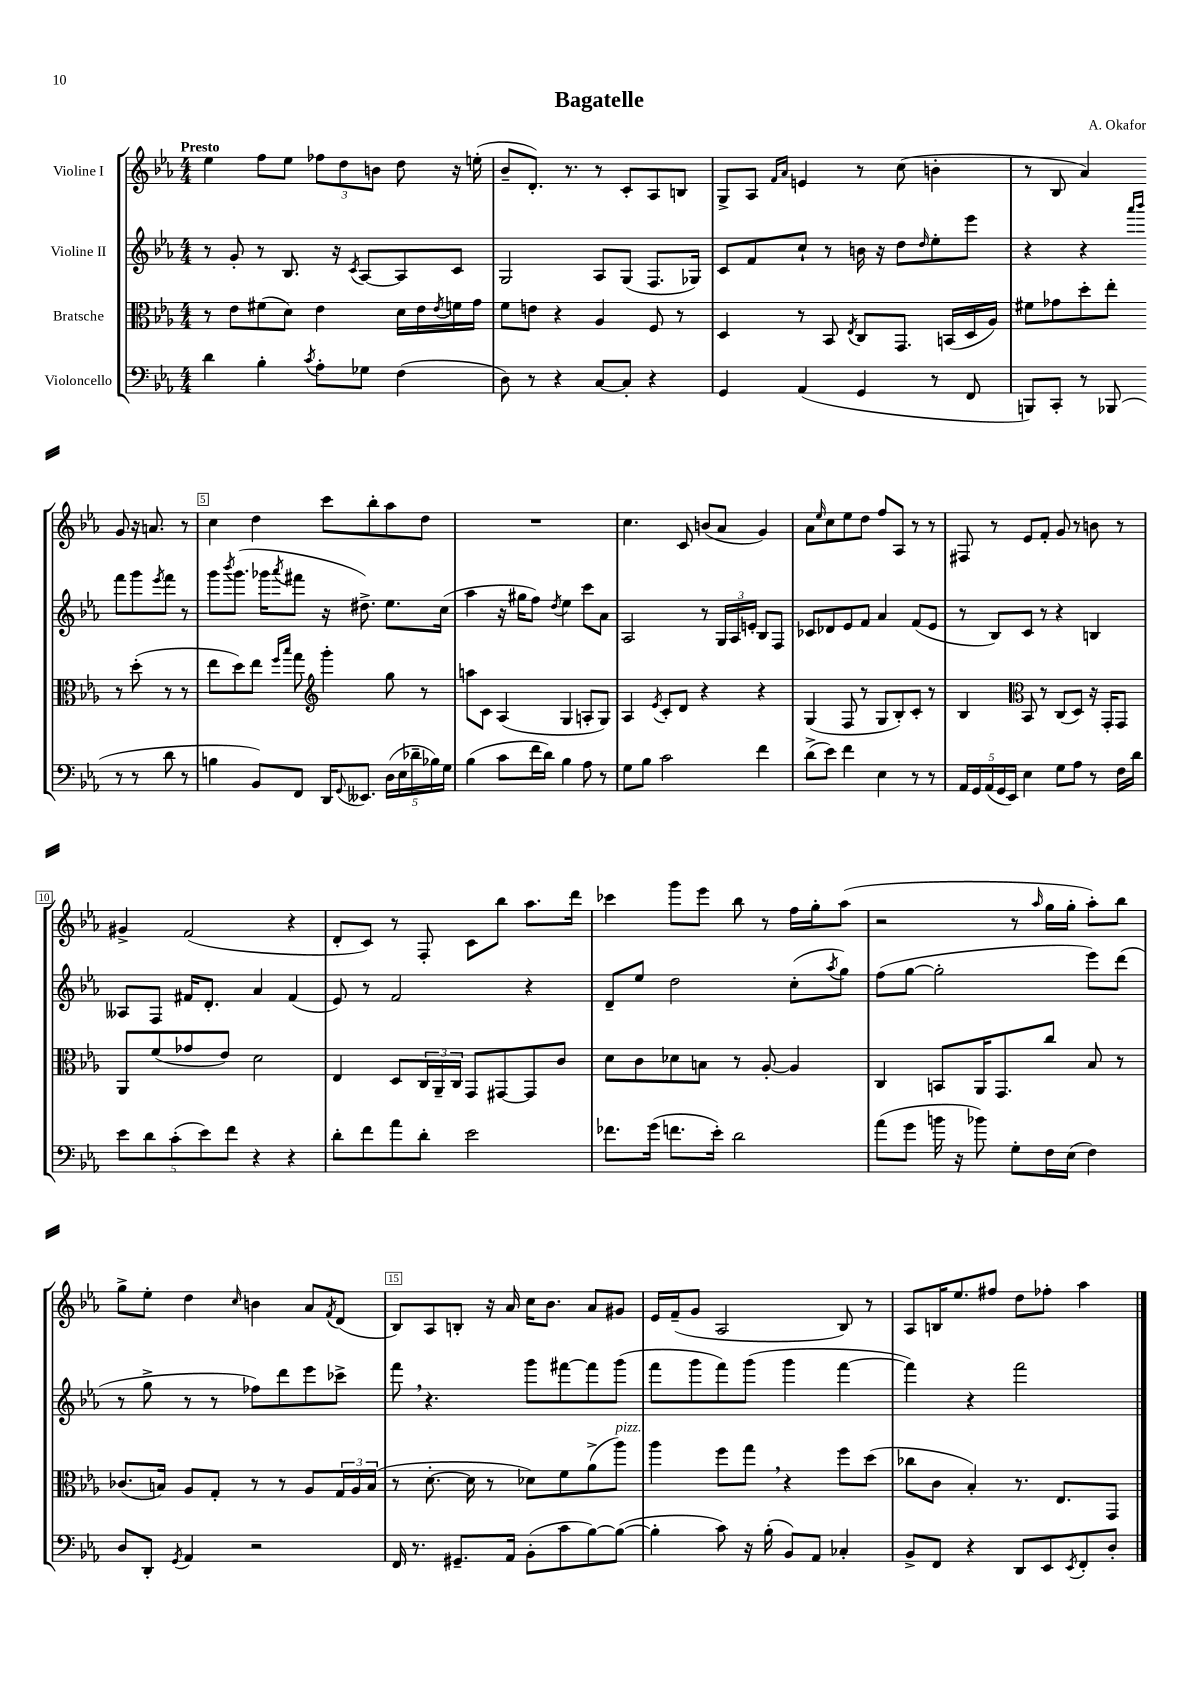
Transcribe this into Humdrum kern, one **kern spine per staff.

**kern	**kern	**kern	**kern
*part4	*part3	*part2	*part1
*staff4	*staff3	*staff2	*staff1
*I"Violoncello	*I"Bratsche	*I"Violine II	*I"Violine I
*clefF4	*clefC3	*clefG2	*clefG2
*k[b-e-a-]	*k[b-e-a-]	*k[b-e-a-]	*k[b-e-a-]
*M4/4	*M4/4	*M4/4	*M4/4
=1	=1	=1	=1
!	!	!	!LO:TX:a:B:t=Presto
4d\	8r	8r	4ee-\
.	8e-\L	8g'/	.
4B-'\	(8f#X\	8r	8ff\L
.	8d\J)	8.B-/	8ee-\J
8qc/	.	.	.
8A-'\L	4e-\	.	12ff-X\L
.	.	16r	.
.	.	.	12dd\
.	.	8qc/	.
8G-X\J	.	[8A-/L	.
.	.	.	12bn\J
(4F\	16d\LL	8A-/]	8dd\
.	16e-\	.	.
.	8qe-/	.	.
.	16fn\	8c/J	16r
.	16g\JJ	.	(16een'\
=2	=2	=2	=2
8D\)	8f\L	2G/	8b-~/L
8r	8en\J	.	8.d'/J)
4r	4r	.	.
.	.	.	8.r
[8C/L	4A-/	8A-/L	8r
8C'/J]	.	(8G/J	8c'/L
4r	8F/	8.F/L	8A-/
.	8r	.	8Bn/J
.	.	16G-X/Jk)	.
=3	=3	=3	=3
4GG/	4D/	8c/L	8G^/L
.	.	8f/	8A-/J
.	.	.	16qqf/LL
.	.	.	16qqa-/JJ
(4AA-/	8r	8cc`/J	4en/
.	8BB-/	8r	.
.	8qE-/	.	.
4GG/	8C/L	16bn\	8r
.	.	16r	.
.	8.GG/J	8dd\L	(8cc\
.	.	16qqdd/	.
8r	.	8ee-'\	4bn'\
.	(16BBn/LL	.	.
8FF/	16D/	8eee-\J	.
.	16A-/JJ)	.	.
=4	=4	=4	=4
8BBBn/L)	8f#X\L	4r	8r
8CC'/J	8g-X\	.	8B-/
8r	8dd'\	4r	4a-/)
(8BBB-X/	8ee-'\J	.	.
.	.	16qqaaa-/LL	.
.	.	16qqbbb-/JJ	.
8r	8r	8fff\L	8g/
8r	(8dd'\	8ggg\	16r
.	.	.	8.an/
.	.	8qeee-/	.
8d\	8r	8fff\J	.
8r	8r	8r	8r
!!LO:LB:g=z
=5	=5	=5	=5
4Bn\	8ee-\L	8ggg\L	4cc\
.	.	8qbbb-/	.
.	8dd\)	(8.ggg\J	.
8BB-/L)	8ee-\J	.	4dd\
.	.	16ggg-X\KL	.
.	16qqff/LL	.	.
.	16qqbb-/JJ	8qaaa-/	.
8FF/J	8gg\	8fff#X\J	.
*	*clefG2	*	*
16DD/KL	4ggg'\	16r	8ccc\L
8qqGG/	.	.	.
8.EE--X/J	.	8.dd#X^\)	.
.	.	.	8bb-'\
(20D\LL	8gg\	8.ee-\L	8aa-\
20E-\	.	.	.
20d-X~\	.	.	.
.	8r	.	8dd\J
20B-X\)	.	.	.
.	.	(16cc\Jk	.
20G\JJ	.	.	.
=6	=6	=6	=6
(4B-\	8aan\L	4aa-\	1r
.	8c\J	.	.
8c\L	(4A-/	16r	.
.	.	16gg#X\KL	.
16f\L	.	8ff\J)	.
16d\JJ)	.	.	.
.	.	8qdd/	.
4B-\	4G/	4ee-\	.
8A-\	8An'/L	8ccc\L	.
8r	8G/J)	8a-\J	.
=7	=7	=7	=7
8G\L	4A-/	2A-/	4.cc\
8B-\J	.	.	.
.	8qe-/	.	.
2c\	8c'/L	.	.
.	8d/J	.	8c/
.	4r	8r	(8bn/L
.	.	24G/LL	8a-/J
.	.	24A-/	.
.	.	24en'/JJ	.
4f\	4r	8B-/L	4g/)
.	.	8F/J	.
=8	=8	=8	=8
(8d^\L	(4G/	8c-X/L	8a-\L
.	.	.	16qqee-/
8e-\J)	.	8d-X/	8cc\
4f\	8F/	8e-/	8ee-\
.	8r	8f/J	8dd\J
4E-\	8G/L	4a-/	8ff/L
.	8B-'/)	.	8A-/J
8r	8c'/J	(8f/L	8r
8r	8r	8e-/J	8r
=9	=9	=9	=9
20AA-/LL	4B-/	8r	8F#X/
20GG/	.	.	.
(20AA-/	.	.	.
.	.	8B-/L)	8r
20GG/	.	.	.
20EE-/JJ)	.	.	.
*	*clefC3	*	*
4E-\	8BB-/	8c/J	8e-/L
.	8r	8r	8f'/J
8G\L	(8C/L	4r	8g/
8A-\J	8D/J)	.	8r
8r	16r	4Bn/	8bn\
.	16GG'/KL	.	.
16F\LL	8GG/J	.	8r
16d\JJ	.	.	.
!!LO:LB:g=z
=10	=10	=10	=10
10e-\L	8AA-/L	8A--X/L	4g#X^/
10d\	.	.	.
.	(8f/	8F/J	.
(10c'\	.	.	.
.	8g-X/	16f#X/KL	(2f/
10e-\)	.	.	.
.	.	8.d'/J	.
.	8e-/J)	.	.
10f\J	.	.	.
4r	2d\	4a-/	.
4r	.	(4f#/	4r
=11	=11	=11	=11
8d'\L	4E-/	8e-/)	8d'/L
8f\	.	8r	8c/J)
8a-\	8D/L	2f/	8r
8d'\J	24C/L	.	8F'/
.	24AA-~/	.	.
.	24C/JJ	.	.
2e-\	8GG/L	.	8c\L
.	[8GG#X/	.	8bb-\J
.	8GG#/]	4r	8.aa-\L
.	8c/J	.	.
.	.	.	16ddd\Jk
=12	=12	=12	=12
8.f-X\L	8d\L	8d~/L	4ccc-X\
.	8c\	8ee-/J	.
(16g\Jk	.	.	.
8.fn\L	8d-X\	2dd\	8ggg\L
.	8Bn\J	.	8eee-\J
16e-'\Jk)	.	.	.
2d\	8r	.	8bb-\
.	[8A-'/	.	8r
.	4A-/]	(8cc'\L	16ff\LL
.	.	.	16gg'\J
.	.	8qaa-/	.
.	.	8gg\J)	(8aa-\J
=13	=13	=13	=13
(8a-\L	4C/	(8ff\L	2r
8g\J	.	[8gg\J	.
16bn\	8BBn/L	2gg'\]	.
16r	.	.	.
8b-X\)	16AA-/K	.	.
.	8.GG/	.	.
8G'\L	.	.	8r
.	.	.	16qqaa-/
16F\L	8cc/J	.	16gg\LL
(16E-\JJ	.	.	16gg'\JJ
4F\)	8B-/	8eee-\L)	8aa-'\L)
.	8r	(8ddd\J	8bb-\J
!!LO:LB:g=z
=14	=14	=14	=14
8D/L	(8.c-X/L	8r	8gg^\L
8DD'/J	.	8gg^\	8ee-'\J
.	16Bn/Jk)	.	.
8qGG/	.	.	.
4AA-/	8A-/L	8r	4dd\
.	8G'/J	8r	.
.	.	.	16qqcc/
2r	8r	8ff-X\L)	4bn\
.	8r	8ddd\	.
.	8A-/L	8eee-\	8a-/L
.	.	.	8qf/
.	24G/L	8ccc-X^\J	(8d/J
.	24A-/	.	.
.	(24B/JJ	.	.
=15	=15	=15	=15
16FF/	8r	8fff,\	8B-/L)
8.r	.	.	.
.	[8.d'\	4.r	8A-/
8.GG#X~/L	.	.	8Bn'/J
.	16d\]	.	.
.	8r	.	16r
16AA-/Jk	.	.	16a-/
(8BB-'\L	8d-X\L)	8ggg\L	16cc\KL
.	.	.	8.b-\J
8c\	8f\	[8fff#X\	.
[8B-\)	(8a-^\	8fff#\]	8a-/L
!	!LO:TX:a:i:t=pizz.	!	!
(8B-\J_	8aa-\J)	(8ggg\J	8g#X/J
=16	=16	=16	=16
4B-'\]	4aa-\	8fff\L	16e-/LL
.	.	.	(16f~/J
.	.	8ggg\	8g/J
8c\)	8ff\L	8fff\)	2A-/
16r	8gg,\J	(8ggg\J	.
(16B-'\	.	.	.
8BB-/L)	4r	4ggg\	.
8AA-/J	.	.	.
4C-X'/	8ff\L	[4fff\	8B-/)
.	(8dd\J	.	8r
=17	=17	=17	=17
8BB-^/L	8cc-X\L	4fff\])	8A-/L
8FF/J	8c\J	.	16Bn/K
.	.	.	8.ee-/
4r	4B-'/)	4r	.
.	.	.	8ff#X/J
8DD/L	8.r	2fff\	8dd\L
8EE-/	.	.	8ff-X'\J
.	8.E-/L	.	.
8qEE-/	.	.	.
8FF'/	.	.	4aa-\
8D'/J	8GG/J	.	.
==	==	==	==
*-	*-	*-	*-
